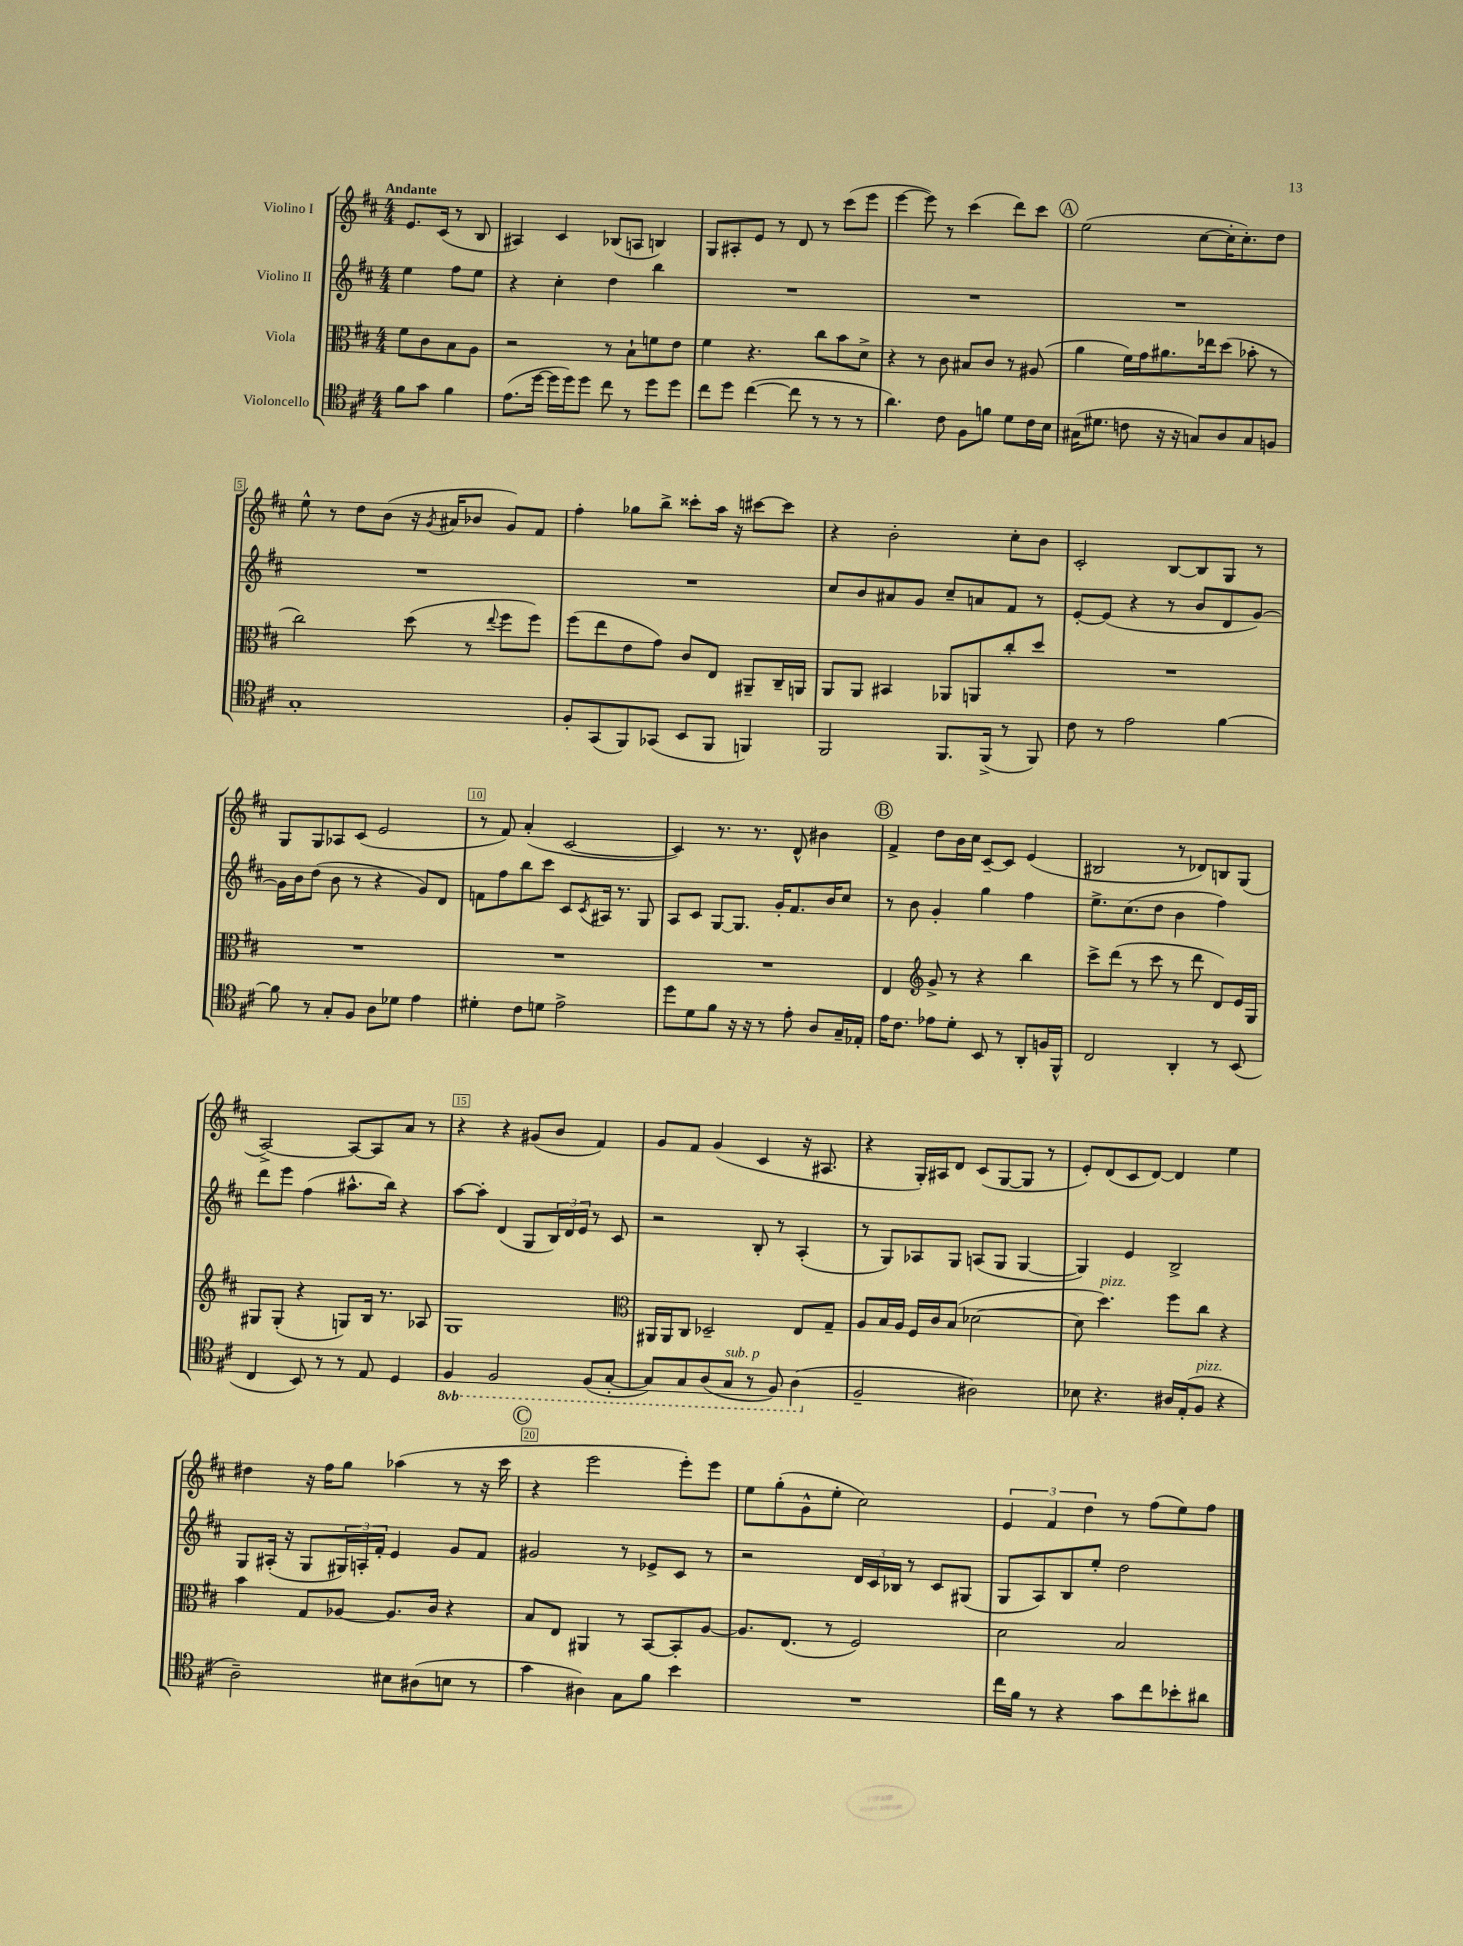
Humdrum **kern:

**kern	**kern	**kern	**kern
*staff4	*staff3	*staff2	*staff1
*clefC4	*clefC3	*clefG2	*clefG2
*k[f#c#]	*k[f#c#]	*k[f#c#]	*k[f#c#]
*M4/4	*M4/4	*M4/4	*M4/4
8f#	8f#	4ee	8.e
8g	8c#	.	.
.	.	.	(16c#
4f#	8B	8ff#	8r
.	8A	8ee	8B
=	=	=	=
(8.e	2r	4r	4A#)
[16dd	.	.	.
16dd]	.	4cc#'	4c#
16dd)	.	.	.
8dd	.	.	.
8cc#	8r	4dd	(8B-
8r	8B`	.	8A
8dd	8f	4bb	4B)
8dd	8e	.	.
=	=	=	=
8cc#	4f#	1r	8G
8dd	.	.	8A#'
([4cc#	4.r	.	8e
.	.	.	8r
8cc#]	.	.	8d
8r	8cc#	.	8r
8r	8b	.	(8ccc#
8r	8d^	.	8eee
=	=	=	=
4.a)	4r	1r	[4eee
.	8r	.	8eee])
8c#	8c#	.	8r
8F#	8B#	.	(4ccc#
8f	8c#	.	.
8d	8r	.	8ddd)
16c#	(8A#	.	8ccc#
16B	.	.	.
=	=	=	=
(16G#	4a	1r	(2ee
8.d#	.	.	.
8c	16f#)	.	.
.	16g	.	.
16r	8.a#	.	.
16r	.	.	.
8G)	.	.	[8cc#
.	16ee-	.	.
8A	(8dd	.	16cc#']
.	.	.	8.cc#')
8G	8b-'	.	.
8F	8r	.	8dd
=	=	=	=
1G'	2cc#)	1r	8ee^^
.	.	.	8r
.	.	.	8dd
.	.	.	(8b
.	(8dd	.	16r
.	.	.	8qg
.	.	.	16a#
.	8r	.	8b-
.	8qqee	.	.
.	8ff#	.	8g)
.	8ff#)	.	8f#
=	=	=	=
8F#'	(8ff#	1r	4ff#'
(8GG	8ee	.	.
8FF#)	8e	.	8gg-
(8GG-	8g)	.	8bb^
8BB	8c#	.	8ccc##'
8FF#	8E	.	16aa
.	.	.	16r
4FF)	8AA#~	.	[8ccc#
.	16C#~	.	8ccc#]
.	16AA	.	.
=	=	=	=
2FF#	8AA	8cc#	4r
.	8AA	8b	.
.	4BB#	8a#	2b'
.	.	8g	.
8.FF#	8AA-	8cc#~	.
.	8AA	8a	.
(16FF#^	.	.	.
8r	8cc#'	8f#	8cc#'
8FF#)	8dd	8r	8b
=	=	=	=
8c#	1r	[8e'	2c#'
8r	.	(8e]	.
2e	.	4r	.
.	.	8r	[8B
.	.	8b	8B]
[4f#	.	8d	8G
.	.	[8g)	8r
=	=	=	=
8f#]	1r	16g]	8G
.	.	16b	.
8r	.	(8dd	8G
8G'	.	8b	8A-
8F#	.	8r	(8c#
8A	.	4r	2e
8d-	.	.	.
4e	.	8g)	.
.	.	8d	.
=	=	=	=
4d#'	1r	8f	8r
.	.	8ff#	8f#)
8c#	.	8bb	(4a'
8d	.	8ccc#	.
2e^	.	8c#	[2c#
.	.	8qc#	.
.	.	16A#	.
.	.	8.r	.
.	.	8G	.
=	=	=	=
8dd	1r	8A	4c#])
8d	.	8c#	.
8f#	.	[8G	8.r
16r	.	8.G]	.
16r	.	.	8.r
8r	.	.	.
.	.	16g'	.
8e'	.	8.f#	8d^^
8A	.	.	4b#
.	.	16b	.
16G~	.	8cc#	.
16E-'	.	.	.
=	=	=	=
16e	4E	8r	4f#^
8.c#	.	.	.
.	.	8b	.
*	*clefG2	*	*
8e-	8g^	4g'	8dd
8d'	8r	.	16b
.	.	.	16cc#
8BB	4r	4gg	[8c#~
8r	.	.	8c#]
8AA'	4bb	4ff#	(4e
16F	.	.	.
16FF#^^	.	.	.
=	=	=	=
2C#	8ccc#^	8.ee^	2B#
.	(8ddd	.	.
.	.	(8.cc#	.
.	8r	.	.
.	8ccc#	8dd	.
4AA'	8r	4b	8r
.	8ddd	.	8d-)
8r	8d)	4ff#)	8B
(8BB	16e	.	(8G
.	16G	.	.
=	=	=	=
4C#	8G#	8ddd	[2A^)
.	(8G#'	8eee	.
8BB)	4r	(4ff#	.
8r	.	.	.
8r	8G)	8.aa#^^	8A_
8E	16B	.	8A]
.	8.r	16bb)	.
4D	.	4r	8a
.	8A-	.	8r
=	=	=	=
4FF#	1G	[8aa	4r
.	.	8aa']	.
2FF#	.	(4d	4r
.	.	8G	(8g#
.	.	24B)	8b
.	.	24d	.
.	.	24e	.
(8FF#	.	8r	4f#)
[8GG'	.	8c#	.
=	=	=	=
*	*clefC3	*	*
8GG])	16AA#	2r	8g
.	16AA#	.	.
8GG	8C#	.	8f#
(8AA	2D-~	.	(4g
8GG	.	.	.
8r	.	8B'	4c#
8FF#)	.	8r	.
(4AA	8E	(4A'	16r
.	.	.	8.A#
.	8G~	.	.
=	=	=	=
2F#~	8A	8r	4r
.	16B	8G)	.
.	16A	.	.
.	16F#	8A-	16G')
.	16c#	.	16A#
.	(8B	8G	8d
2A#)	[2d-	(8A	(8c#
.	.	8G	[8G
.	.	[4G	8G]
.	.	.	8r
=	=	=	=
8B-	8d-]	4G])	8e')
4.r	4.dd)	.	(8d
.	.	4e	8c#
.	.	.	[8d)
16A#	8ff#	2B^	4d]
(16E'	.	.	.
8F#	8cc#	.	.
4r	4r	.	4ee
=	=	=	=
2A~)	4b	8G	4dd#
.	.	(16A#'	.
.	.	16r	.
.	8G	8G	16r
.	.	.	16ff#
.	[8A-	24G#)	8gg
.	.	24A'	.
.	.	24f#'	.
8B#	8.A-]	4e	(4aa-
(8A#	.	.	.
.	16c#	.	.
8B	4r	8g	8r
8r	.	8f#	16r
.	.	.	16ccc#
=	=	=	=
4g	8B	2g#	4r
.	8E	.	.
4A#)	4AA#	.	2eee
8G	8r	8r	.
8f#	[8BB	8e-^	.
4b	8BB']	8c#	8eee')
.	[8A	8r	8eee
=	=	=	=
1r	8.A]	2r	8ee
.	.	.	(8gg'
.	(8.E	.	.
.	.	.	8g^^
.	8r	.	8ee'
.	2F#)	24d	2cc#)
.	.	24c#	.
.	.	24B-	.
.	.	8r	.
.	.	8c#	.
.	.	(8G#	.
=	=	=	=
16cc#	2d	8G	6e
16f#	.	.	.
8r	.	8A)	.
.	.	.	6f#
4r	.	8B	.
.	.	.	6dd
.	.	8ee'	.
8g	2B	2dd	8r
8cc#	.	.	(8ff#
8b-'	.	.	8ee)
8a#	.	.	8ff#
==	==	==	==
*-	*-	*-	*-
